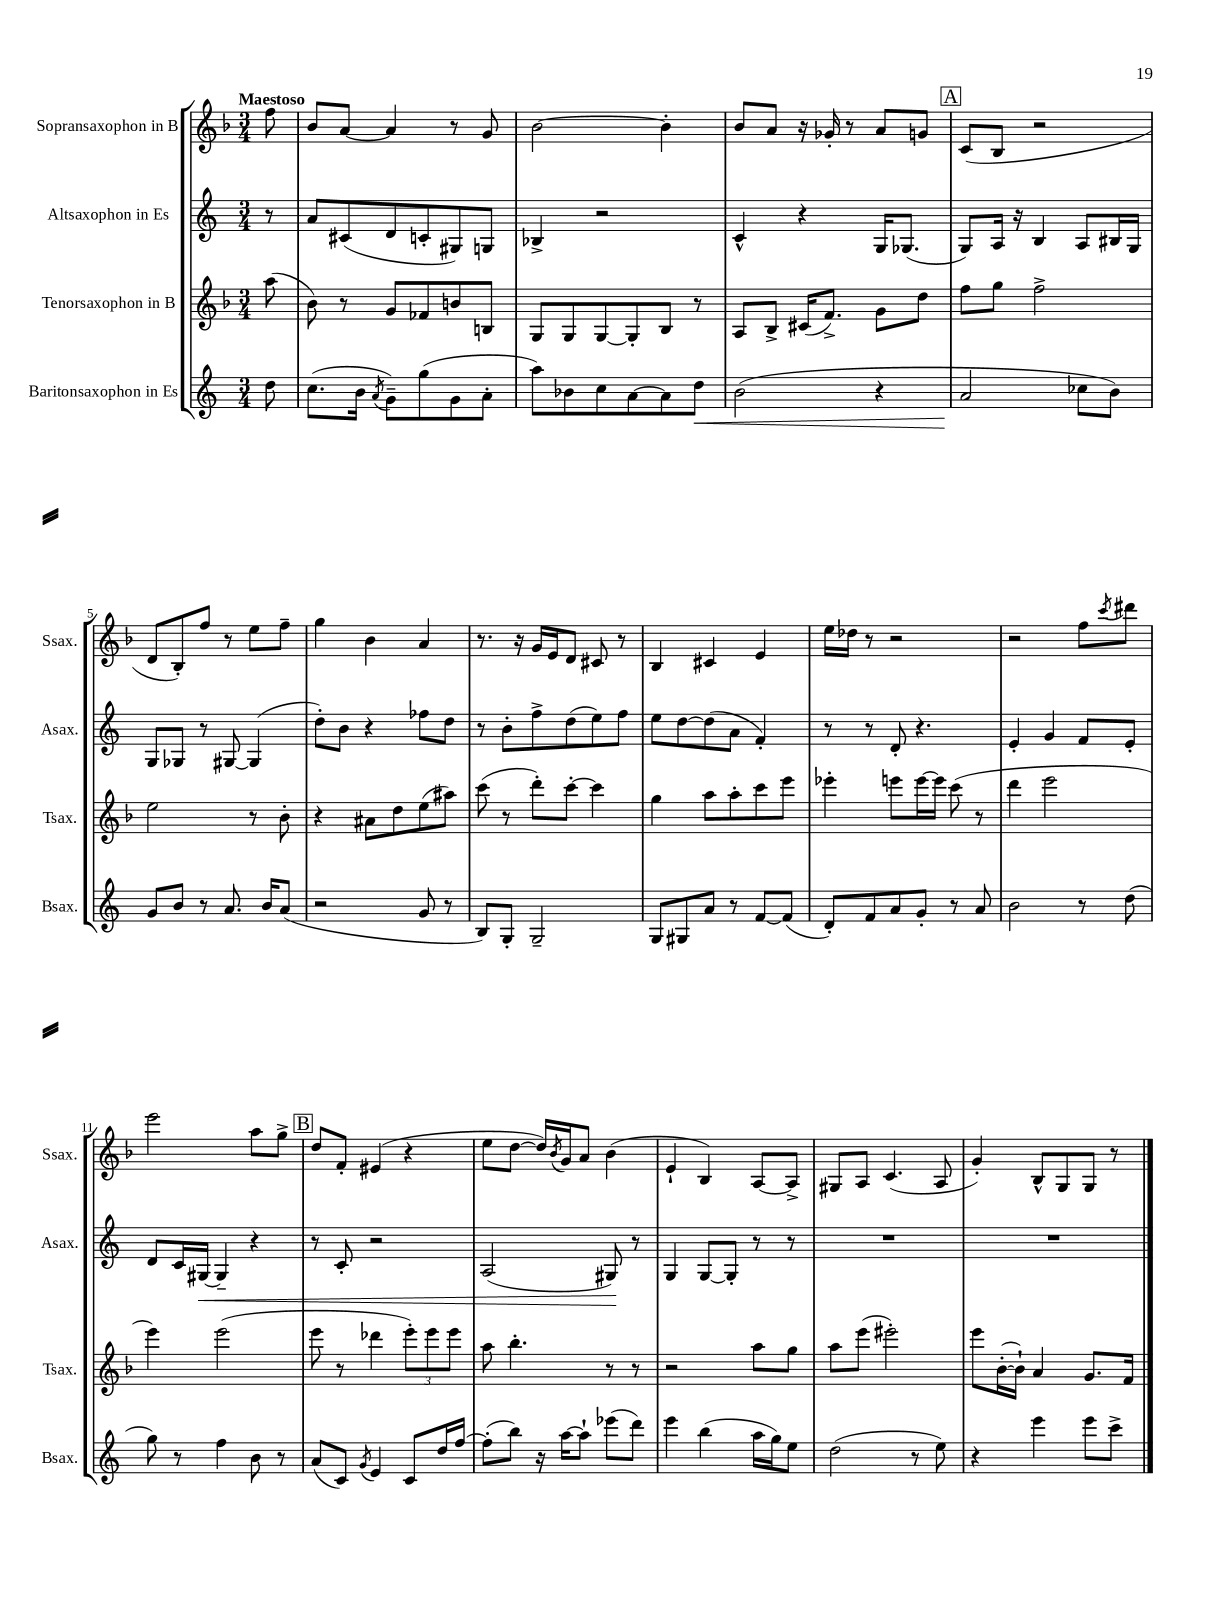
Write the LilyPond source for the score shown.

<<
\new StaffGroup <<
\new Staff = "s0" \with { instrumentName = "Sopransaxophon in B" shortInstrumentName = "Ssax." } {
    \clef treble \key f \major \numericTimeSignature \time 3/4 \partial 8 \tempo "Maestoso"
    f''8 |
    bes'8 a'8~ a'4 r8 g'8 |
    bes'2~ bes'4-. |
    bes'8 a'8 r16 ges'16-. r8 a'8 g'8 |
    \mark \markup { \box "A" } c'8( bes8 r2 |
    d'8 bes8-.) f''8 r8 e''8 f''8-- |
    g''4 bes'4 a'4 |
    r8. r16 g'16 e'16 d'8 cis'8 r8 |
    bes4 cis'4 e'4 |
    e''16 des''16 r8 r2 |
    r2 f''8 \acciaccatura { c'''8 } dis'''8 |
    e'''2 a''8 g''8-> |
    \mark \markup { \box "B" } d''8 f'8-. eis'4( r4 |
    e''8 d''8~ d''16) \acciaccatura { bes'8 } g'16 a'8 bes'4( |
    e'4-! bes4) a8~ a8-> |
    gis8 a8 c'4.( a8 |
    g'4-.) bes8-^ g8 g8 r8 \bar "|." |
}
\new Staff = "s1" \with { instrumentName = "Altsaxophon in Es" shortInstrumentName = "Asax." } {
    \clef treble \key c \major \numericTimeSignature \time 3/4 \partial 8
    r8 |
    a'8 cis'8( d'8 c'8-. gis8) g8 |
    bes4-> r2 |
    c'4-^ r4 g16 ges8.( |
    \mark \markup { \box "A" } g8) a16 r16 b4 a8 bis16 g16 |
    g8 ges8 r8 gis8~ gis4( |
    d''8-.) b'8 r4 fes''8 d''8 |
    r8 b'8-. f''8-> d''8( e''8) f''8 |
    e''8 d''8~ d''8( a'8 f'4-.) |
    r8 r8 d'8-. r4. |
    e'4-. g'4 f'8 e'8-. |
    d'8 c'16 gis16~\< gis4-- r4 |
    \mark \markup { \box "B" } r8 c'8-. r2 |
    a2( gis8\!) r8 |
    g4 g8~ g8-. r8 r8 |
    R2. |
    R2. \bar "|." |
}
\new Staff = "s2" \with { instrumentName = "Tenorsaxophon in B" shortInstrumentName = "Tsax." } {
    \clef treble \key f \major \numericTimeSignature \time 3/4 \partial 8
    a''8( |
    bes'8) r8 g'8 fes'8 b'8 b8 |
    g8 g8 g8~ g8-. bes8 r8 |
    a8 bes8-> cis'16( f'8.->) g'8 d''8 |
    \mark \markup { \box "A" } f''8 g''8 f''2-> |
    e''2 r8 bes'8-. |
    r4 ais'8 d''8 e''8( ais''8) |
    c'''8( r8 d'''8-.) c'''8~-. c'''4 |
    g''4 a''8 a''8-. c'''8 e'''8 |
    ees'''4-. e'''8 e'''16~ e'''16 c'''8( r8 |
    d'''4 e'''2 |
    e'''4) e'''2( |
    \mark \markup { \box "B" } e'''8 r8 des'''4 \tuplet 3/2 { e'''8-.) e'''8 e'''8 } |
    a''8 bes''4.-. r8 r8 |
    r2 a''8 g''8 |
    a''8 e'''8( eis'''2-.) |
    e'''8 bes'16~-.( bes'16-!) a'4 g'8. f'16 \bar "|." |
}
\new Staff = "s3" \with { instrumentName = "Baritonsaxophon in Es" shortInstrumentName = "Bsax." } {
    \clef treble \key c \major \numericTimeSignature \time 3/4 \partial 8
    d''8 |
    c''8.( b'16 \acciaccatura { a'8 } g'8--) g''8( g'8 a'8-. |
    a''8) bes'8 c''8 a'8~ a'8 d''8\< |
    b'2( r4 |
    \mark \markup { \box "A" } a'2\! ces''8 b'8) |
    g'8 b'8 r8 a'8. b'16 a'8( |
    r2 g'8 r8 |
    b8) g8-. g2-- |
    g8 gis8 a'8 r8 f'8~ f'8( |
    d'8-.) f'8 a'8 g'8-. r8 a'8 |
    b'2 r8 d''8( |
    g''8) r8 f''4 b'8 r8 |
    \mark \markup { \box "B" } a'8( c'8) \acciaccatura { g'8 } e'4 c'8 d''16 f''16~ |
    f''8-.( b''8) r16 a''16~ a''8-! ees'''8( d'''8) |
    e'''4 b''4( a''16 g''16) e''8 |
    d''2( r8 e''8) |
    r4 e'''4 e'''8 c'''8-> \bar "|." |
}
>>
>>
